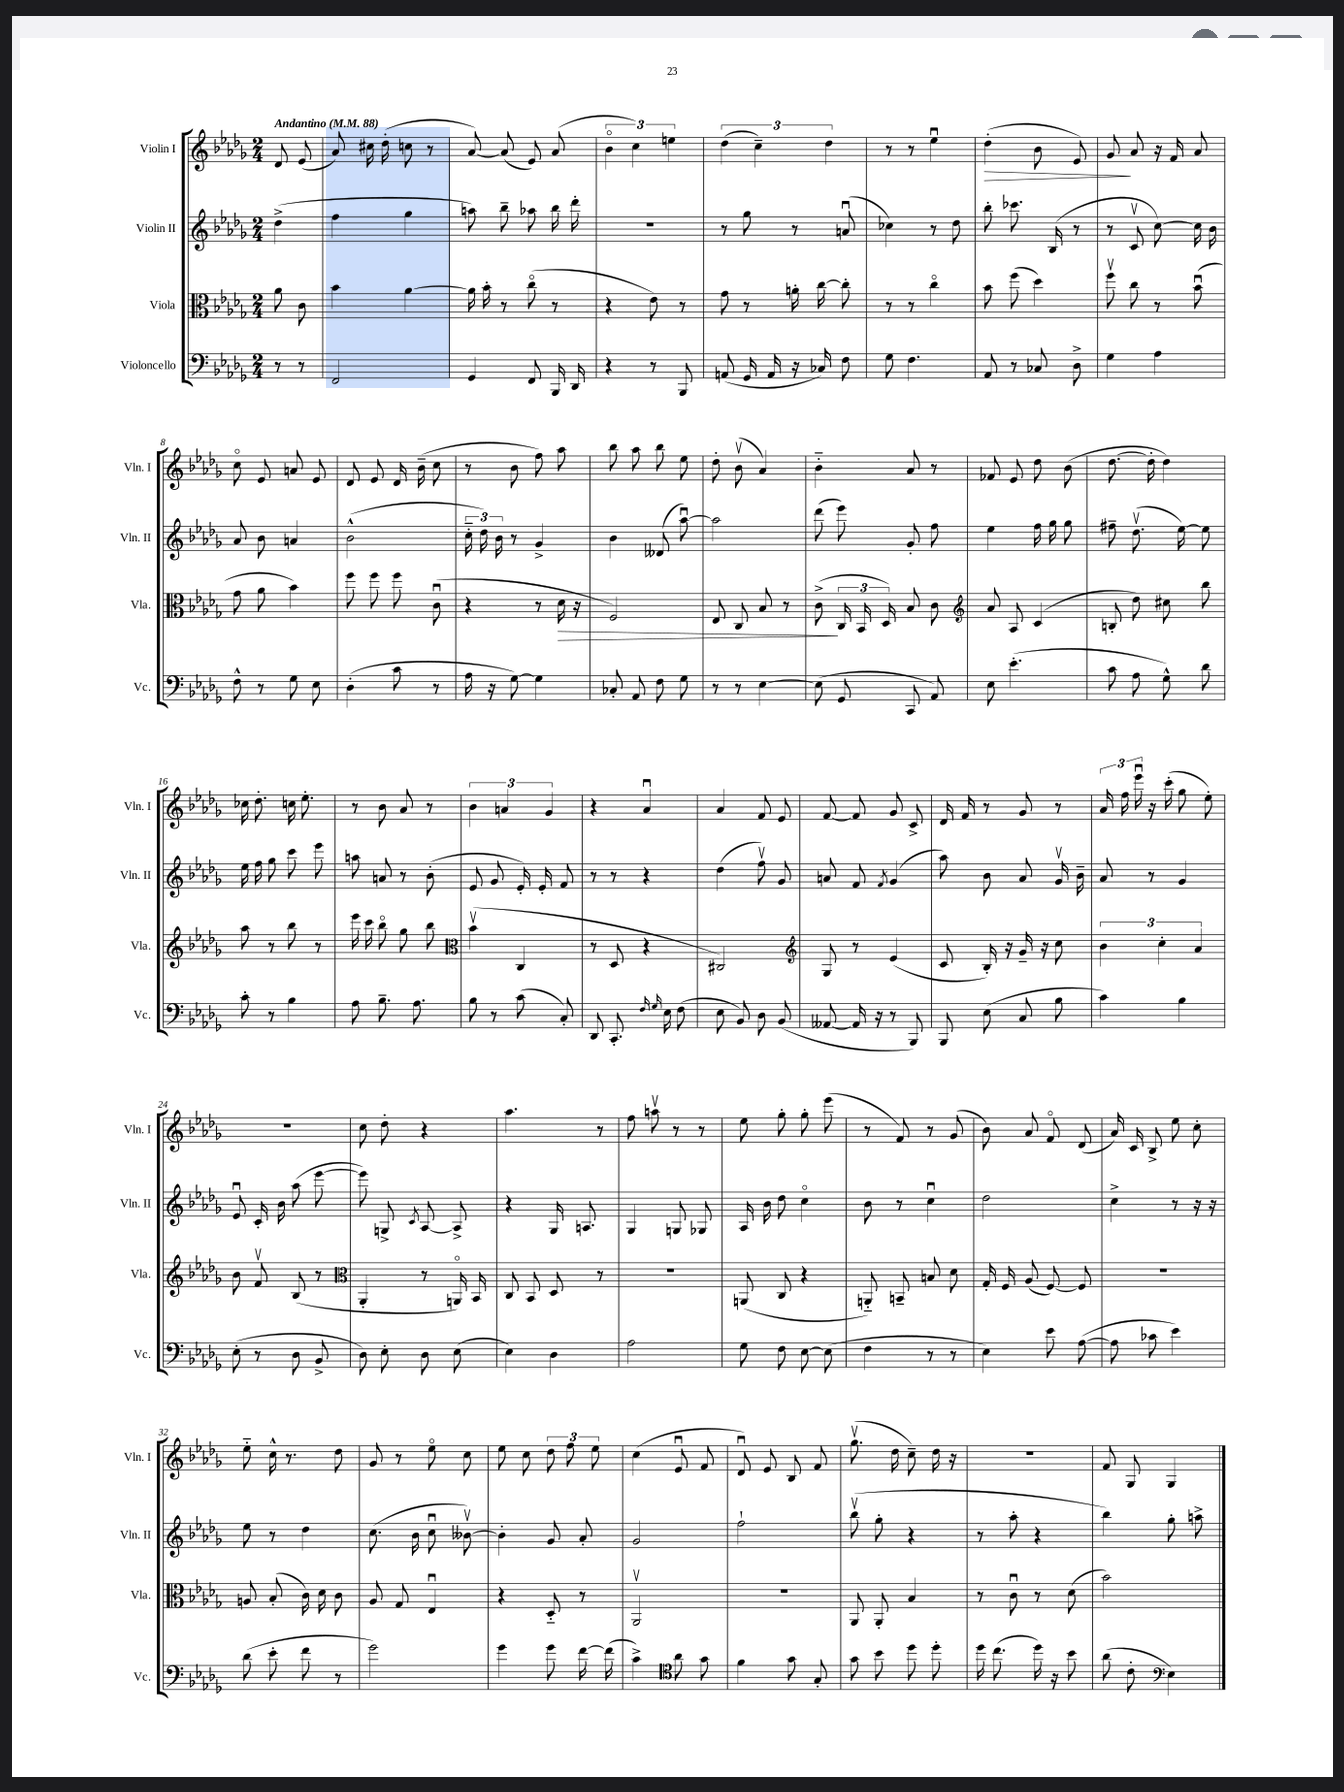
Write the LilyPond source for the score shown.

<<
\new StaffGroup <<
\new Staff = "s0" \with { instrumentName = "Violin I" shortInstrumentName = "Vln. I" } {
    \clef treble \key des \major \numericTimeSignature \time 2/4 \partial 4 \tempo "Andantino" 4 = 88
    \autoBeamOff des'8 ees'8( |
    aes'8) cis''16 des''16-.( c''8 r8 |
    aes'8~) aes'8( ees'8) aes'8( |
    \tuplet 3/2 { bes'4\flageolet c''4) e''4 } |
    \tuplet 3/2 { des''4( c''4--) des''4 } |
    r8 r8 ees''4\downbow |
    des''4-.\>( bes'8 ees'8) |
    ges'8\! aes'8 r16 f'16 aes'8 |
    c''8\flageolet ees'8 a'8 ees'8 |
    des'8 ees'8 des'16 bes'16--( c''8 |
    r8 bes'8 f''8) aes''8 |
    bes''8 aes''8 bes''8 ees''8 |
    des''8-. bes'8\upbow( aes'4) |
    bes'4-_ aes'8 r8 |
    fes'8 ees'8 des''8 bes'8( |
    des''8.~ des''16-. des''4) |
    ces''16 des''8.-. c''16 ees''8.-. |
    r8 bes'8 aes'8 r8 |
    \tuplet 3/2 { bes'4 a'4 ges'4 } |
    r4 aes'4\downbow |
    aes'4 f'8 ees'8 |
    f'8~ f'8 ges'8 c'8-> |
    des'16 f'16 r8 ges'8 r8 |
    \tuplet 3/2 { aes'16 f''16 ees'''16\downbow } r16 c'''16-.( ges''8 ees''8-.) |
    r2 |
    c''8 des''8-. r4 |
    aes''4. r8 |
    f''8 a''8\upbow r8 r8 |
    ees''8 ges''8-. ges''8-. ees'''8( |
    r8 f'8) r8 ges'8( |
    bes'8) aes'8 f'8\flageolet des'8( |
    aes'16) c'16 bes8-> ees''8 c''8-. |
    ees''8-_ c''16-^ r8. des''8 |
    ges'8 r8 ees''8\flageolet c''8 |
    ees''8 c''8 \tuplet 3/2 { des''8 f''8 ees''8 } |
    c''4( ees'8\downbow f'8 |
    des'8\downbow) ees'8 bes8 f'8 |
    ges''8.\upbow( des''16 c''8--) des''16 r16 |
    R2 |
    f'8 ges8 ges4 \bar "|." |
}
\new Staff = "s1" \with { instrumentName = "Violin II" shortInstrumentName = "Vln. II" } {
    \clef treble \key des \major \numericTimeSignature \time 2/4 \partial 4
    \autoBeamOff des''4->( |
    f''4 ges''4 |
    a''8) bes''8-- aes''8 bes''16 des'''16-. |
    r2 |
    r8 ges''8 r8 a'8\downbow( |
    ces''4) r8 des''8 |
    bes''8-. ces'''8. bes16( r8 |
    r8 c'8\upbow c''8~) c''16 bes'16 |
    aes'8 bes'8 a'4 |
    bes'2-^( |
    \tuplet 3/2 { c''16-_ des''16) bes'16 } r8 ges'4-> |
    bes'4 deses'8( aes''8~\downbow) |
    aes''2 |
    des'''8( ees'''8) ges'8-. f''8 |
    ees''4 f''16 ges''16 ges''8 |
    fis''8-- des''8.\upbow( ees''16~) ees''8 |
    ees''16 f''16 ges''8 c'''8 ees'''8 |
    a''8 a'8 r8 bes'8-.( |
    ees'8 ges'8 ees'16-.) ees'16-. f'8 |
    r8 r8 r4 |
    des''4( f''8\upbow) ges'8 |
    a'8 f'8 \acciaccatura { f'8 } ges'4( |
    aes''8) bes'8 aes'8 ges'16\upbow bes'16-- |
    aes'8 r8 ges'4 |
    ees'8\downbow c'16-. bes'16 aes''8( ees'''8~ |
    ees'''8) g8-> \acciaccatura { c'8 } aes8~ aes8-> |
    r4 ges16 a8. |
    ges4 g8 ges8 |
    aes16 bes'16 des''8 c''4\flageolet |
    bes'8 r8 c''4\downbow |
    des''2 |
    c''4-> r8 r16 r16 |
    ees''8 r8 des''4 |
    c''8.( bes'16 c''8\downbow beses'8~\upbow) |
    beses'4-. ges'8 aes'8-. |
    ges'2 |
    f''2-! |
    bes''8\upbow( ges''8-. r4 |
    r8 aes''8-. r4 |
    bes''4) ges''8-. a''8-> \bar "|." |
}
\new Staff = "s2" \with { instrumentName = "Viola" shortInstrumentName = "Vla." } {
    \clef alto \key des \major \numericTimeSignature \time 2/4 \partial 4
    \autoBeamOff aes'8 c'8 |
    bes'4 aes'4~ |
    aes'16 bes'16-. r8 c''8\flageolet( r8 |
    r4 ees'8) r8 |
    ges'8 r8 a'16-. c''16~ c''8-. |
    r8 r8 c''4\flageolet |
    bes'8 f''8( des''4) |
    f''8\upbow c''8 r8 bes'8\downbow( |
    ges'8 aes'8 bes'4) |
    f''8 f''8 f''8 c'8\downbow( |
    r4 r8 des'16\> r16 |
    f2) |
    ees8 c8 bes8 r8 |
    c'8->\!( \tuplet 3/2 { c16 bes,16 des16) } bes8 c'8 |
    \clef treble aes'8 aes8 c'4( |
    b8-. des''8) cis''8 bes''8 |
    aes''8 r8 bes''8 r8 |
    ees'''16 c'''16 bes''8\flageolet ges''8 bes''8 |
    \clef alto bes'4\upbow( c4 |
    r8 des8 r4 |
    cis2) |
    \clef treble ges8 r8 ees'4( |
    c'8 bes16-.) r16 ges'16-- r16 c''8 |
    \tuplet 3/2 { bes'4 c''4-. aes'4 } |
    bes'8 f'8\upbow bes8( r8 |
    \clef alto aes,4-. r8 a,16\flageolet) bes,16 |
    c8 bes,8 des8 r8 |
    r2 |
    a,8( c8 r4 |
    a,8-_) b,8-- b8 des'8 |
    ges16-. f16 aes8( f8~) f8 |
    R2 |
    a8 bes8-.( c'16) des'16 c'8 |
    aes8 ges8 ees4\downbow |
    r4 des8-_ r8 |
    aes,2\upbow |
    r2 |
    aes,8 aes,8-. bes4 |
    r8 c'8\downbow r8 des'8( |
    bes'2) \bar "|." |
}
\new Staff = "s3" \with { instrumentName = "Violoncello" shortInstrumentName = "Vc." } {
    \clef bass \key des \major \numericTimeSignature \time 2/4 \partial 4
    \autoBeamOff r8 r8 |
    f,2 |
    ges,4 f,8 bes,,16 des,16 |
    r4 r8 bes,,8 |
    a,8( ges,16 a,16 r16 ces16) f8 |
    ges8 f4. |
    aes,8 r8 ces8 des8-> |
    ges4 aes4 |
    f8-^ r8 ges8 ees8 |
    des4-.( c'8 r8 |
    aes16 r16 ges8~) ges4 |
    ces8-. aes,8 f8 ges8 |
    r8 r8 ees4~ |
    ees8( ges,8 c,8 aes,8) |
    ees8 ees'4.-.( |
    c'8 aes8 ges8-^) des'8 |
    c'8-. r8 bes4 |
    aes8 bes8.-- aes8. |
    bes8 r8 c'8( c8-.) |
    des,8 c,8.-. \grace { f16 ges16 } ees16 f8( |
    ees8 bes,8) des8 bes,8( |
    aeses,8~ aeses,16 r16 r8 bes,,8) |
    bes,,8 ees8( c8 bes8 |
    c'4) bes4 |
    ees8-.( r8 des8 bes,8-> |
    des8) ees8-. des8 ees8( |
    ees4) des4 |
    aes2 |
    ges8 f8 ees8~ ees8( |
    f4 r8 r8 |
    ees4) ees'8 aes8~( |
    aes8 ces'8 ees'4) |
    des'8( ees'8-. f'8 r8 |
    ges'2) |
    ges'4 ges'8 f'16~ f'16( |
    c'4->) \clef tenor aes'8 ges'8 |
    f'4 ges'8 ges8-. |
    ges'8 bes'8 des''8 des''8-. |
    des''16 c''8.( des''16) r16 bes'8 |
    aes'8( c'8-. \clef bass ees4) \bar "|." |
}
>>
>>
